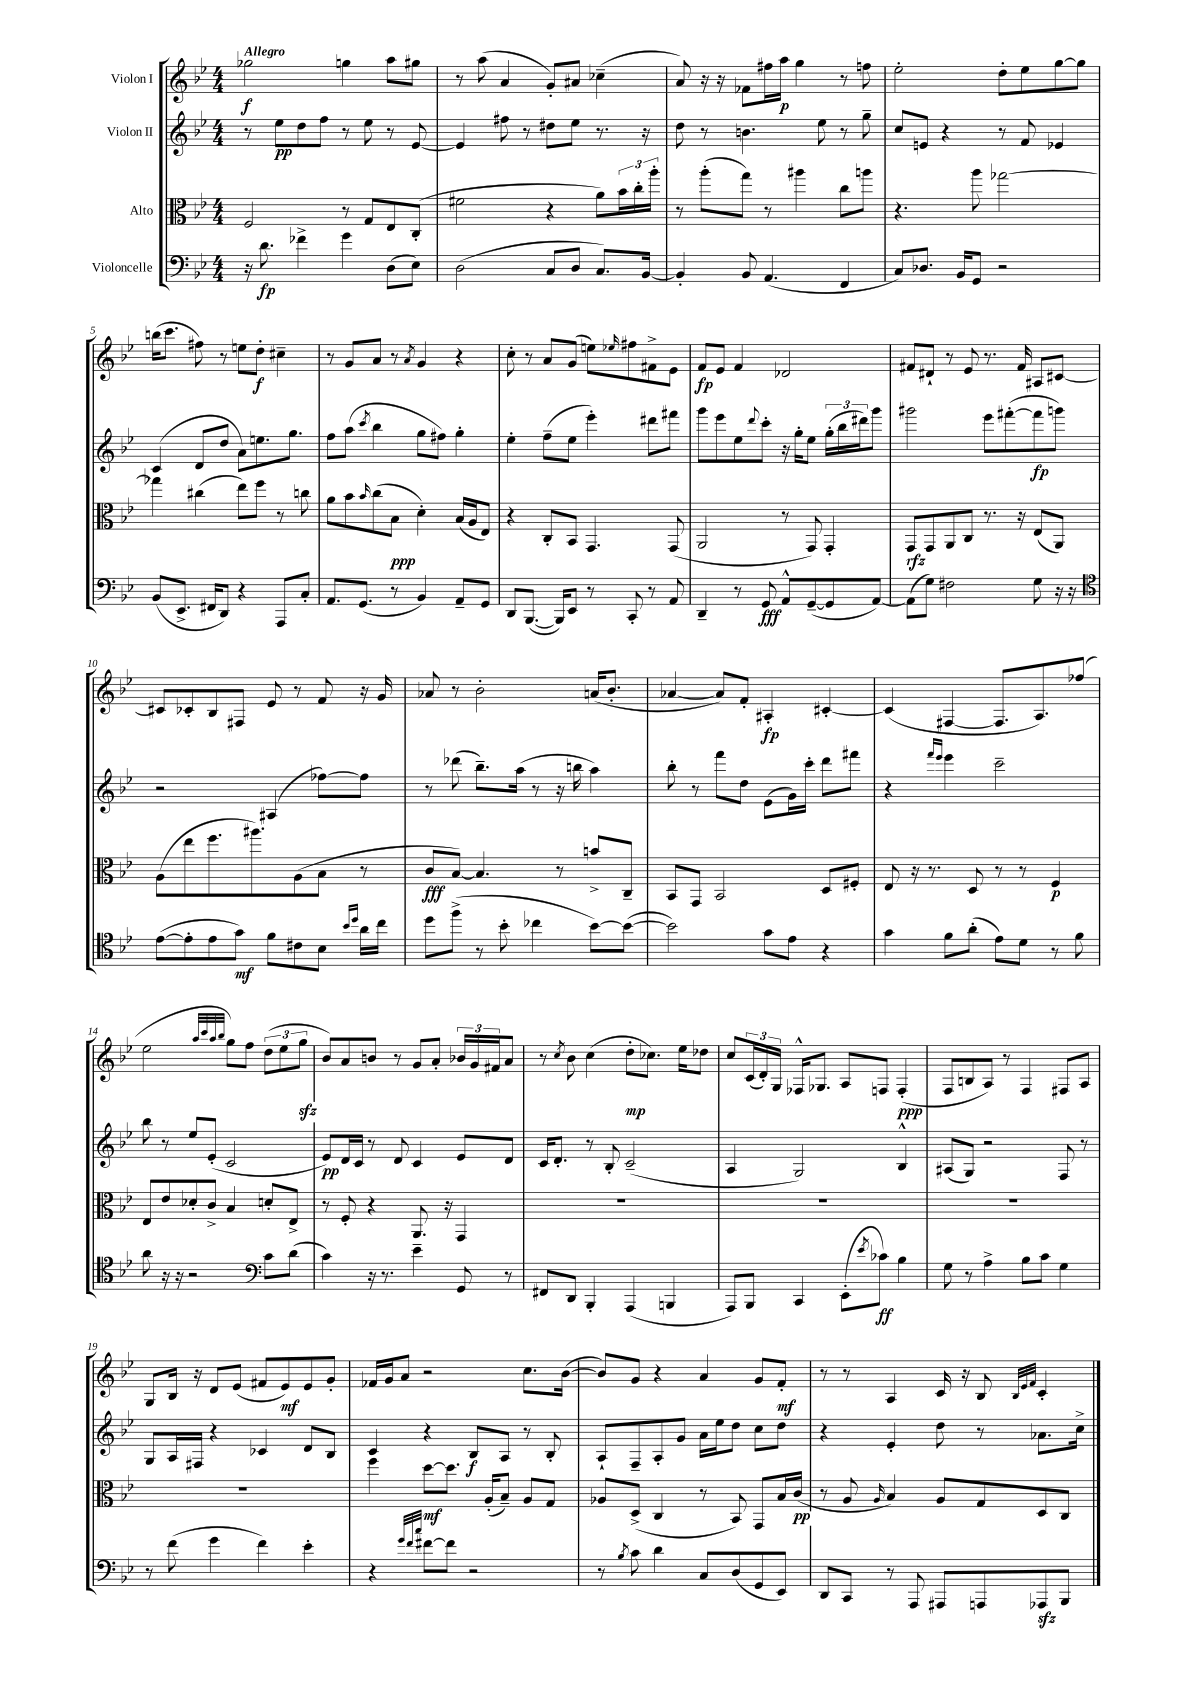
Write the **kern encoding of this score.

**kern	**kern	**kern	**kern
*staff4	*staff3	*staff2	*staff1
*clefF4	*clefC3	*clefG2	*clefG2
*k[b-e-]	*k[b-e-]	*k[b-e-]	*k[b-e-]
*M4/4	*M4/4	*M4/4	*M4/4
16r	2F	8r	2gg-
8.d	.	.	.
.	.	8ee-	.
4f-^	.	8dd	.
.	.	8ff	.
4g	8r	8r	4gg
.	8G	8ee-	.
(8D	8E-	8r	8aa
8E-)	(8C'	[8e-	8gg#
=	=	=	=
(2D	2f#	4e-]	8r
.	.	.	(8aa
.	.	8ff#	4a
.	.	8r	.
8C	4r	8dd#	8g')
8D	.	8ee-	8a#
8.C)	8a)	8.r	(4cc-~
.	24b-	.	.
.	24cc'	.	.
[16BB-	.	16r	.
.	24aa'	.	.
=	=	=	=
4BB-']	8r	8dd	8a)
.	(8aa'	8r	16r
.	.	.	16r
8BB-	8gg)	4.b	8f-
(4.AA	8r	.	16ff#
.	.	.	16aa
.	4aa#	.	4gg
.	.	8ee-	.
4FF	8cc	8r	8r
.	8aa	8gg~	8ff
=	=	=	=
8C)	4.r	8cc	2ee-'
8.D-	.	8e	.
.	.	4r	.
16BB-	.	.	.
8GG	8aa	.	.
2r	[2gg-	8r	8dd'
.	.	8f	8ee-
.	.	4e-	[8gg
.	.	.	8gg]
=	=	=	=
(8BB-	4gg-]	(4c	(16bb
.	.	.	8.ccc
8.EE-^	.	.	.
.	(4cc#	8d	8ff#)
16FF#	.	.	.
8DD)	.	8dd	8r
4r	8ee-)	8a)	8ee
.	8ff	8.ee	8dd'
8AAA	8r	.	4cc#~
.	.	8.gg	.
8C'	8cc	.	.
=	=	=	=
8.AA	8a	8ff	8r
.	8b-	(8aa	8g
(8.GG	.	.	.
.	16qqb-	8qccc	.
.	(8cc	4bb-	8a
8r	8B-	.	8r
.	.	.	8qa
4BB-)	4d')	8gg	4g
.	.	8ff#)	.
8AA~	(16B-	4gg'	4r
.	16A	.	.
8GG	8E-)	.	.
=	=	=	=
8DD	4r	4ee-'	8cc'
([8.BBB-	.	.	8r
.	8C'	(8ff~	8a
16BBB-])	.	.	.
8EE-	8BB-	8ee-	(8g
8r	4.GG	4eee-')	8ee)
.	.	.	16qqee-
8CC'	.	.	8ff#
8r	.	8ddd#	8f#^
8AA	(8GG	8fff#	8e-
=	=	=	=
4DD~	2AA	8ggg	8f
.	.	8eee-	8e-
8r	.	8ee-	4f
.	.	8qqddd	.
8GG	.	8ccc'	.
8AA^^	8r	16r	2d-
.	.	16gg'	.
([8GG~	8GG)	8ee-	.
8GG]	4GG'	(24gg'	.
.	.	24bb-	.
.	.	24ddd#)	.
[8AA)	.	8ggg	.
=	=	=	=
(8AA]	8GG	2ggg#	8f#
8G)	8GG	.	8d#`
2F#	8AA	.	8r
.	8C	.	8e-
.	8.r	8eee-	8.r
.	.	([8fff#'	.
.	16r	.	16f#
8G	(8E-	8fff#]	8A#
16r	8AA)	8ggg)	[8c#
16r	.	.	.
=	=	=	=
*clefC4	*	*	*
([8e-	(8A	2r	8c#]
8e-']	8ee-	.	8c-'
8e-	8.ff	.	8B-
8g)	.	.	8F#
.	8.aa#)	.	.
8f	.	(4A#	8e-
8c#	(8A	.	8r
8B-	8B-	[8ff-)	8f
16qqb-	.	.	.
16qqdd	.	.	.
16a	8r	8ff-]	16r
16cc	.	.	16g
=	=	=	=
8dd	8c	8r	8a-
(8ff^	[8B-)	(8ddd-	8r
8r	4.B-]	8.bb-~)	2b-'
8b-'	.	.	.
.	.	(16aa	.
4cc-	.	8r	.
.	8r	16r	.
.	.	16bb	.
[8b-)	8b^	4aa)	(16a
.	.	.	8.b-'
(8b-_	8C~	.	.
=	=	=	=
2b-])	8BB-	8bb-'	[4a-
.	8GG	8r	.
.	2BB-	8fff	8a-])
.	.	8dd	8f'
8g	.	(8e-	4A#'
8e-	.	16g)	.
.	.	16ccc'	.
4r	8D	8ddd	[4c#'
.	8F#'	8fff#	.
=	=	=	=
4g	8E-	4r	(4c#]
.	16r	.	.
.	8.r	.	.
.	.	16qqfff	.
.	.	16qqeee-	.
8f	.	4eee-	[4F#
(8a'	8D	.	.
8e-)	8r	2ccc~	8.F#]
8d	8r	.	.
.	.	.	8.A)
8r	4F	.	.
8f	.	.	(8ff-
=	=	=	=
8a	8E-	8bb-	2ee-
16r	8e-	8r	.
16r	.	.	.
2r	8d-'	8ee-	.
.	8c^	(8e-'	.
.	.	.	32qqaa
.	.	.	32qqccc
.	.	.	32qqaa
.	.	.	32qqbb-
.	4B-	2c	8gg)
.	.	.	8ff
*clefF4	*	*	*
8c	8d'	.	(12dd
.	.	.	12ee-
(8d	8E-^	.	.
.	.	.	12gg
=	=	=	=
4c)	8r	8e-)	8b-)
.	8F'	16d	8a
.	.	16c	.
16r	4r	8r	8b
8.r	.	.	.
.	.	8d	8r
4e-~	8.AA	4c	8g
.	.	.	8a'
.	16r	.	.
8GG	4GG	8e-	24b-
.	.	.	24g
.	.	.	24f#
8r	.	8d	8a
=	=	=	=
8FF#	1r	16c	8r
.	.	8.d'	.
.	.	.	8qcc
8DD	.	.	8b-
4BBB-'	.	8r	(4cc
.	.	8B-'	.
(4AAA	.	(2c~	8dd'
.	.	.	8.cc-)
4BBB	.	.	.
.	.	.	16ee-
.	.	.	8dd-
=	=	=	=
8AAA)	1r	4A	8cc
8BBB-	.	.	(24c
.	.	.	24d')
.	.	.	24G
4CC	.	2G)	16F-^^
.	.	.	8.G-
(8EE-'	.	.	8A
8qe-	.	.	.
8c-)	.	.	8F
4B-	.	4B-^^	(4F'
=	=	=	=
8G	1r	(8A#	8F
8r	.	8G)	8B
4A^	.	2r	8A)
.	.	.	8r
8B-	.	.	4F
8c	.	.	.
4G	.	8F	8F#
.	.	8r	8A
=	=	=	=
8r	1r	8G	8G
(8f	.	16A	16B-
.	.	16F#	16r
4g	.	4r	8d
.	.	.	(8e-
4f)	.	4c-	8f#
.	.	.	8e-)
4e-'	.	8d	8e-
.	.	8B-	8g'
=	=	=	=
4r	4ff	4c	16f-
.	.	.	16g
.	.	.	8a
32qqg	.	.	.
32qqf	.	.	.
32qqcc	.	.	.
[8f#	[8dd	4r	2r
8f#]	8.dd]	.	.
2r	.	8B-	.
.	(16A'	.	.
.	8B-~)	8A	.
.	8A	8r	8.cc
.	8G	8B-'	.
.	.	.	([16b-
=	=	=	=
8r	8A-	8A`	8b-])
8qB-	.	.	.
8c	(8D^	8F~	8g
4d	4C	8A'	4r
.	.	8g	.
8C	8r	16a	4a
.	.	16ee-	.
(8D	8BB-)	8dd	.
8GG	8GG	8cc	8g
8EE-)	16B-	8dd	8f'
.	(16c	.	.
=	=	=	=
8DD	8r	4r	8r
8CC	8A	.	8r
.	16qqA	.	.
8r	4B-)	4e-'	4A
8AAA	.	.	.
8AAA#	8A	8dd	16c
.	.	.	16r
8AAA	8G	8r	8B-
.	.	.	32qqB-
.	.	.	32qqe-
.	.	.	32qqf
8AAA-	8D	8.a-	4c'
8BBB-	8C	.	.
.	.	16cc^	.
==	==	==	==
*-	*-	*-	*-
